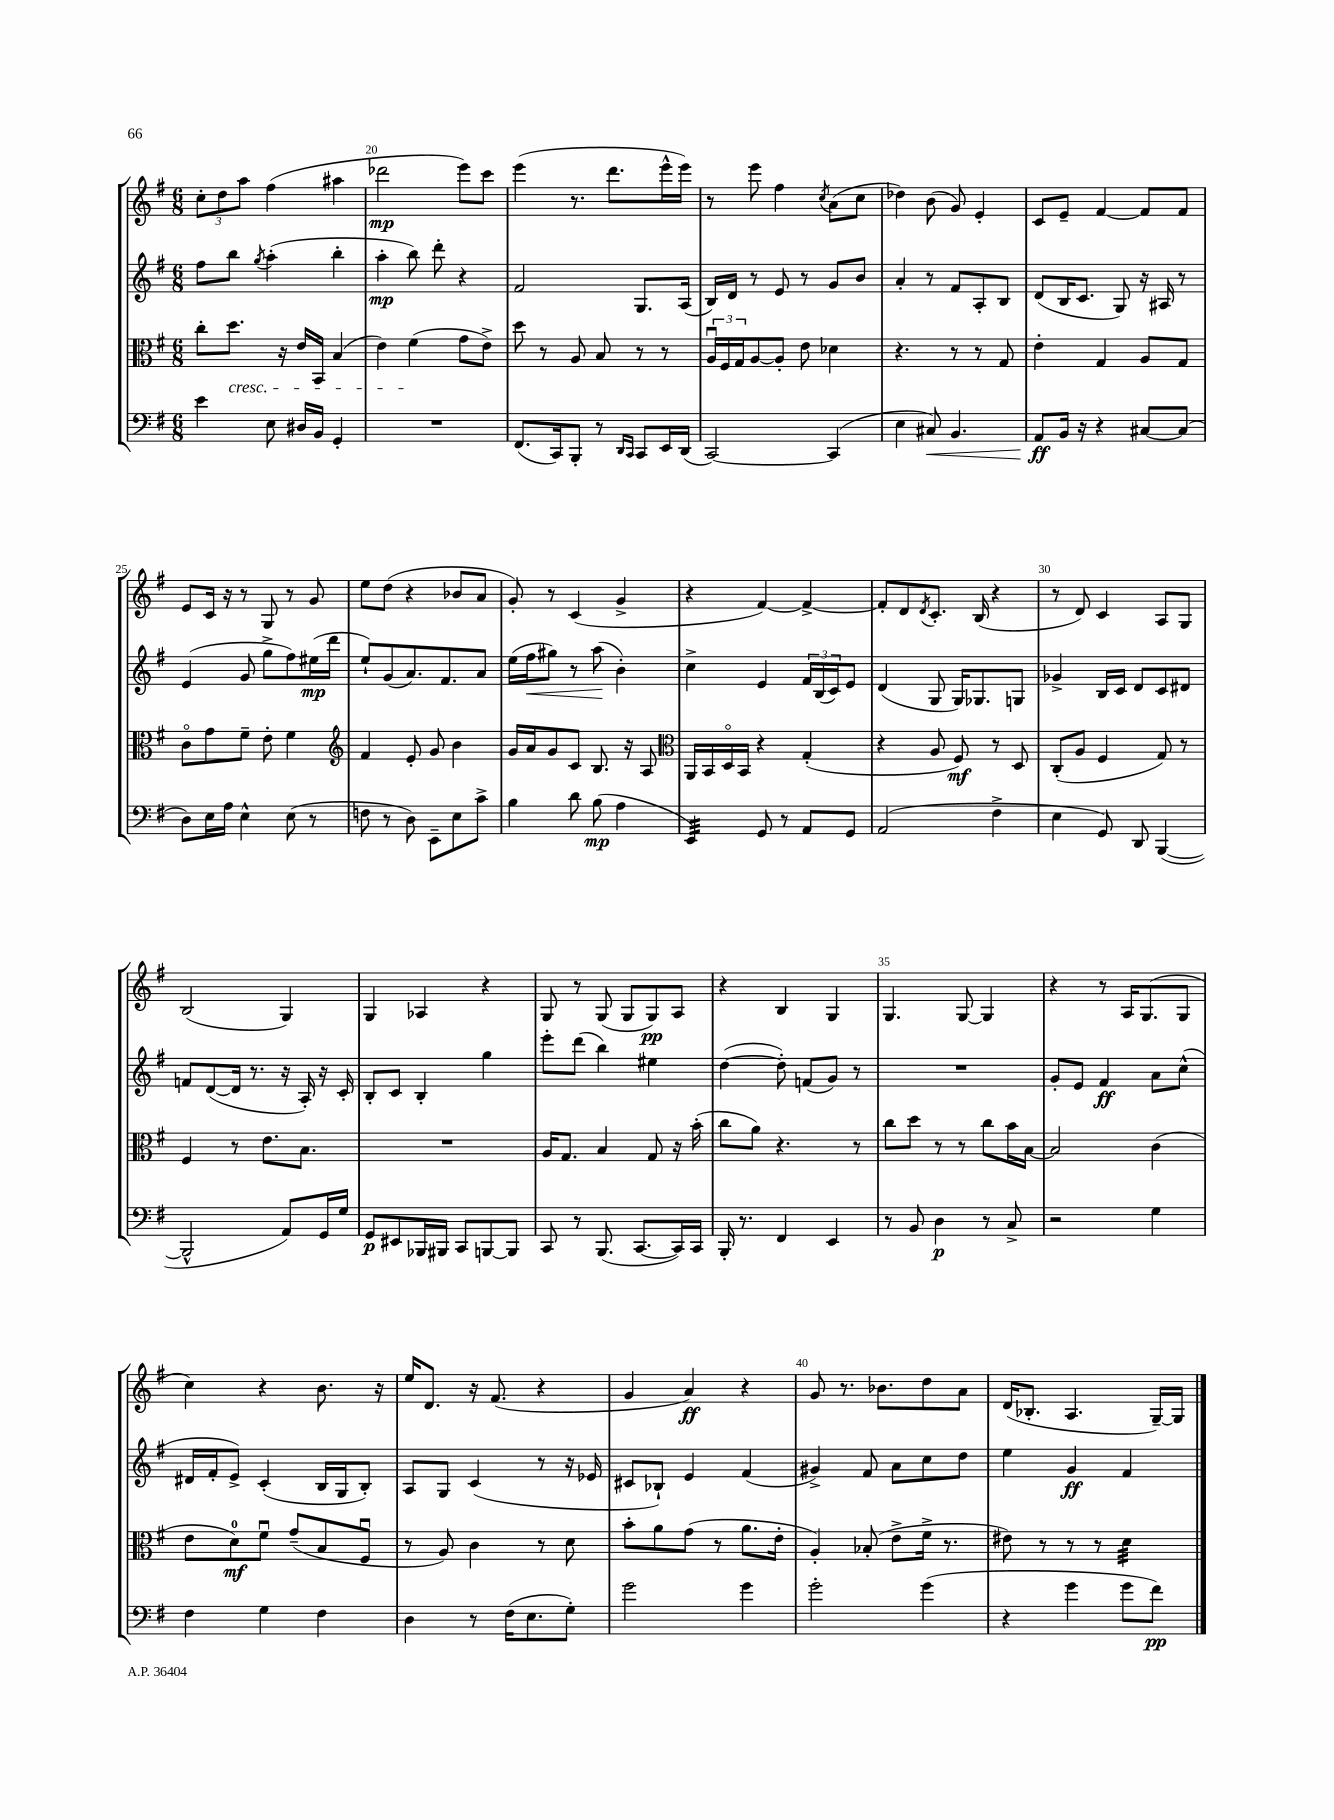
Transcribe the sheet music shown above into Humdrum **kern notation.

**kern	**kern	**kern	**kern
*staff4	*staff3	*staff2	*staff1
*clefF4	*clefC3	*clefG2	*clefG2
*k[f#]	*k[f#]	*k[f#]	*k[f#]
*M6/8	*M6/8	*M6/8	*M6/8
4e	8cc'	8ff#	12cc'
.	.	.	12dd
.	8.dd	8bb	.
.	.	.	12aa
.	.	8qgg	.
8E	.	(4aa'	(4ff#
.	16r	.	.
16D#	16e	.	.
16BB	16BB	.	.
4GG'	(4B	4bb'	4aa#
=	=	=	=
2.r	4e)	4aa'	2ddd-
.	(4f#	8bb)	.
.	.	8ddd'	.
.	8g	4r	8eee)
.	8e^)	.	8ccc
=	=	=	=
(8.FF#	8dd	2f#	(4eee
.	8r	.	.
16CC)	.	.	.
8BBB'	8A	.	8.r
8r	8B	.	.
.	.	.	8.ddd
16qqDD	.	.	.
16qqCC	.	.	.
8CC	8r	8.G	.
16EE	8r	.	16eee^^
(16DD	.	(16A	16eee)
=	=	=	=
[2CC)	24Au	16B)	8r
.	24F#	.	.
.	.	16d	.
.	24G	.	.
.	[8A	8r	8eee
.	8A']	8e	4ff#
.	8e	8r	.
.	.	.	8qcc
(4CC]	4d-	8g	(8a
.	.	8b	8cc
=	=	=	=
4E	4.r	4a'	4dd-)
8C#)	.	8r	(8b
4.BB	8r	8f#	8g)
.	8r	8A'	4e'
.	8G	8B	.
=	=	=	=
8AA	4e'	(8d	8c
16BB	.	16B	8e~
16r	.	8.c	.
4r	4G	.	[4f#
.	.	8G)	.
[8C#	8A	16r	8f#]
.	.	16A#	.
(8C#]	8G	8r	8f#
=	=	=	=
8D)	8co	(4e	8e
16E	8g	.	16c
16A	.	.	16r
4E^^	8f#~	8g	8r
.	8e'	8gg^	8G
(8E	4f#	8ff#)	8r
8r	.	(16ee#	8g
.	.	16ddd	.
=	=	=	=
*	*clefG2	*	*
8F	4f#	8ee`)	8ee
8r	.	(8g	(8dd
8D)	8e'	8.a)	4r
8EE~	8g	.	.
.	.	8.f#	.
8E	4b	.	8b-
8c^	.	8a	8a
=	=	=	=
4B	16g	(16ee	8g')
.	16a	16ff#	.
.	8g	8gg#)	8r
8d	8c	8r	(4c
(8B	8.B	(8aa	.
4A	.	4b')	4g^
.	16r	.	.
.	8A	.	.
=	=	=	=
*	*clefC3	*	*
4EE)	16AA	4cc^	4r
.	16BB	.	.
.	16Do	.	.
.	16BB	.	.
8GG	4r	4e	[4f#)
8r	.	.	.
8AA	(4G'	24f#	4f#^_
.	.	(24B	.
.	.	24c)	.
8GG	.	8e	.
=	=	=	=
(2AA	4r	(4d	8f#']
.	.	.	8d
.	.	.	8qd
.	8A	8G	8.c'
.	8F#)	16G)	.
.	.	8.G-	(16B
4F#^	8r	.	4r
.	8D	8G	.
=	=	=	=
4E	(8C'	4g-^	8r
.	8A	.	8d)
8GG)	4F#	16B	4c
.	.	16c	.
8DD	.	8d	.
([4BBB	8G)	8c	8A
.	8r	8d#	8G
=	=	=	=
2BBB^^]	4F#	8f	(2B
.	.	([8d	.
.	8r	16d]	.
.	.	8.r	.
.	8.e	.	.
8AA)	.	16r	4G)
.	8.B	16A')	.
16GG	.	16r	.
16G	.	16c'	.
=	=	=	=
8GG	2.r	8B'	4G
8EE#	.	8c	.
16BBB-	.	4B'	4A-
16BBB#	.	.	.
8CC	.	.	.
[8BBB	.	4gg	4r
8BBB]	.	.	.
=	=	=	=
8CC	16A	8eee'	8G
.	8.G	.	.
8r	.	(8ddd	8r
(8.BBB	4B	4bb)	(8G
.	.	.	8G
[8.CC	.	.	.
.	8G	4ee#	8G)
16CC])	16r	.	8A
16CC	(16b'	.	.
=	=	=	=
16BBB'	8cc	([4dd	4r
8.r	.	.	.
.	8a)	.	.
4FF#	4.r	8dd'])	4B
.	.	(8f	.
4EE	.	8g)	4G
.	8r	8r	.
=	=	=	=
8r	8cc	2.r	4.G
8BB	8dd	.	.
4D	8r	.	.
.	8r	.	[8G
8r	8cc	.	4G]
8C^	16b	.	.
.	[16B	.	.
=	=	=	=
2r	2B]	8g'	4r
.	.	8e	.
.	.	4f#	8r
.	.	.	16A
.	.	.	(8.G
4G	(4c	8a	.
.	.	(8cc^^	8G
=	=	=	=
4F#	8e	16d#	4cc)
.	.	16f#'	.
.	8d)	8e^)	.
4G	8f#u	(4c'	4r
.	(8g~	.	.
4F#	8B	16B	8.b
.	.	16G	.
.	8F#u	8B')	.
.	.	.	16r
=	=	=	=
4D	8r	8A	16ee
.	.	.	8.d
.	8A)	8G	.
8r	4c	(4c	16r
.	.	.	(8.f#
(16F#	.	.	.
8.E	.	.	.
.	8r	8r	4r
8G')	8d	16r	.
.	.	16e-	.
=	=	=	=
2g	8b'	8c#	4g
.	8a	8B-`)	.
.	(8g	4e	4a)
.	8r	.	.
4g	8.a	(4f#	4r
.	16e'	.	.
=	=	=	=
2g'	4A')	4g#^)	8g
.	.	.	8.r
.	(8B-'	8f#	.
.	.	.	8.b-
.	8e^	8a	.
(4g	16f#^	8cc	8dd
.	8.r	.	.
.	.	8dd	8a
=	=	=	=
4r	8e#)	4ee	(16d
.	.	.	8.B-'
.	8r	.	.
4g	8r	4g	4.A
.	8r	.	.
8g	4d	4f#	.
8f#)	.	.	[16G~)
.	.	.	16G]
==	==	==	==
*-	*-	*-	*-
